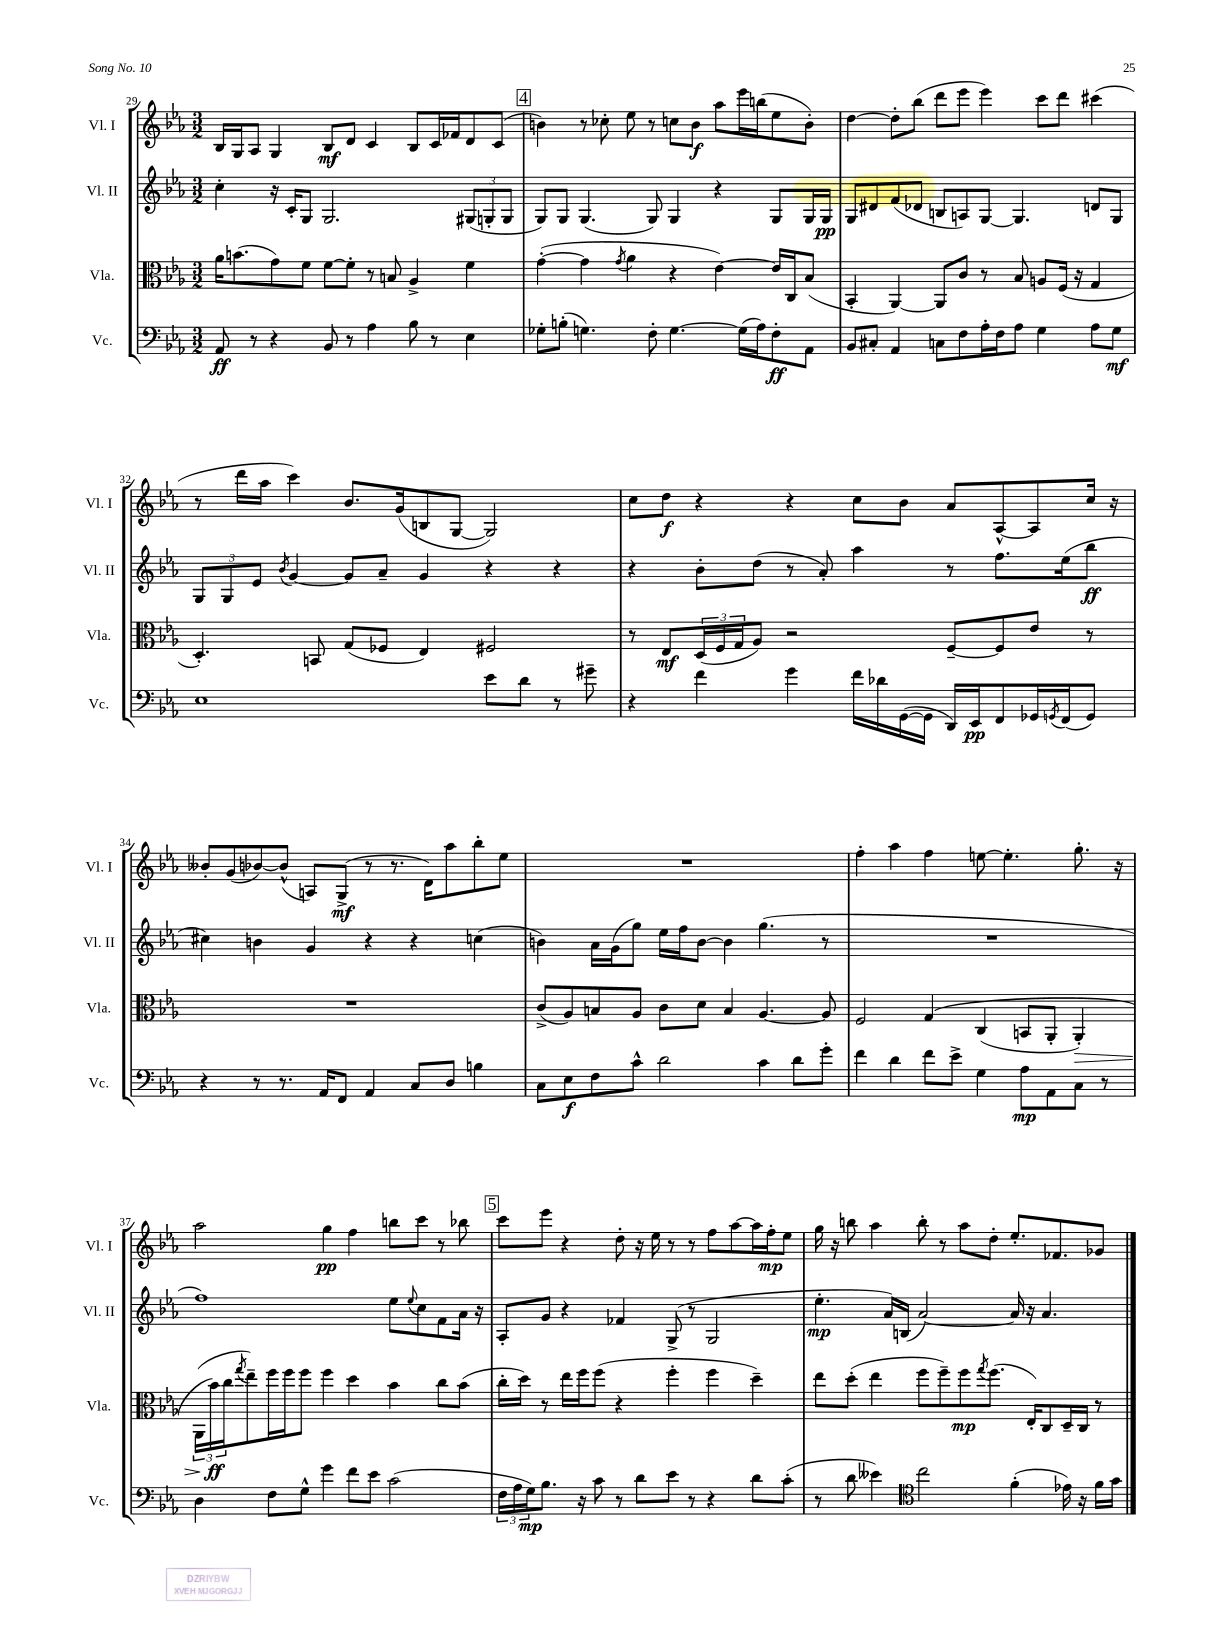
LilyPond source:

<<
\new StaffGroup <<
\new Staff = "s0" \with { instrumentName = "Vl. I" shortInstrumentName = "Vl. I" } {
    \clef treble \key ees \major \numericTimeSignature \time 3/2
    bes16 g16 aes8 g4 bes8\mf d'8 c'4 bes8 c'16 fes'16 d'8 c'8( |
    \mark \markup { \box "4" } b'4) r8 ces''8-. ees''8 r8 c''8 b'8\f aes''8 ees'''16 b''16( ees''8 b'8-.) |
    d''4~ d''8-. bes''8( d'''8 ees'''8 ees'''4) c'''8 d'''8 cis'''4( |
    r8 d'''16 aes''16 c'''4) bes'8. g'16( b8 g8~ g2) |
    c''8 d''8\f r4 r4 c''8 bes'8 aes'8 aes8~-^ aes8 c''16 r16 |
    beses'8-. g'8( bes'8~) bes'8-^( a8) g8->\mf( r8 r8. d'16) aes''8 bes''8-. ees''8 |
    R1. |
    f''4-. aes''4 f''4 e''8~ e''4.-. g''8.-. r16 |
    aes''2 g''4\pp f''4 b''8 c'''8 r8 bes''8 |
    \mark \markup { \box "5" } c'''8 ees'''8 r4 d''8-. r16 ees''16 r8 r8 f''8 aes''8~ aes''16 f''16-.\mp ees''8 |
    g''16 r16 b''8 aes''4 b''8-. r8 aes''8 d''8-. ees''8.-. fes'8. ges'8 \bar "|." |
}
\new Staff = "s1" \with { instrumentName = "Vl. II" shortInstrumentName = "Vl. II" } {
    \clef treble \key ees \major \numericTimeSignature \time 3/2
    c''4-. r16 c'16-. g8 g2. \tuplet 3/2 { gis8( g8-. g8 } |
    \mark \markup { \box "4" } g8) g8 g4.( g8) g4 r4 g8 g16 g16\pp |
    g8 dis'8 f'8( des'8 b8 a8) g8~ g4. d'8 g8 |
    \tuplet 3/2 { g8 g8 ees'8 } \acciaccatura { bes'8 } g'4~ g'8 aes'8-- g'4 r4 r4 |
    r4 bes'8-. d''8( r8 aes'8-.) aes''4 r8 f''8. ees''16( bes''8\ff |
    cis''4) b'4 g'4 r4 r4 c''4( |
    b'4) aes'16 g'16( g''8) ees''16 f''16 b'8~ b'4 g''4.( r8 |
    R1. |
    f''1) ees''8 \appoggiatura { ees''8 } c''8 f'8 aes'16 r16 |
    \mark \markup { \box "5" } aes8-. g'8 r4 fes'4 g8->( r8 g2 |
    ees''4.-.\mp aes'16) b16( aes'2~) aes'16 r16 aes'4. \bar "|." |
}
\new Staff = "s2" \with { instrumentName = "Vla." shortInstrumentName = "Vla." } {
    \clef alto \key ees \major \numericTimeSignature \time 3/2
    aes'16 b'8.( g'8) f'8 f'8~ f'8-. r8 b8 aes4-> f'4 |
    \mark \markup { \box "4" } g'4~-.( g'4 \acciaccatura { g'8 } aes'4 r4 ees'4~) ees'16 c16 bes8( |
    bes,4-. aes,4~) aes,8 c'8 r8 bes8 a8 f16( r16 g4 |
    d4.-.) b,8 g8( fes8 ees4) fis2 |
    r8 ees8\mf \tuplet 3/2 { d16( f16 g16 } aes8) r2 f8~-- f8 ees'8 r8 |
    R1. |
    c'8->( aes8) b8 aes8 c'8 d'8 b4 aes4.~ aes8 |
    f2 g4\( c4( b,8 aes,8-. aes,4-.\>) |
    \tuplet 3/2 { aes,16( bes'16\ff\!\) c''16 } \acciaccatura { g''8 } ees''8--) f''16 f''16 f''8 f''4 d''4 bes'4 c''8 bes'8( |
    \mark \markup { \box "5" } c''16-. d''16) r8 ees''16 f''16 f''8( r4 f''4-. f''4 d''4--) |
    ees''8 d''8-.( ees''4 f''8 f''8--) f''8\mp \acciaccatura { g''8 } f''8.( ees16-.) c8 d16-- c16 r8 \bar "|." |
}
\new Staff = "s3" \with { instrumentName = "Vc." shortInstrumentName = "Vc." } {
    \clef bass \key ees \major \numericTimeSignature \time 3/2
    aes,8\ff r8 r4 bes,8 r8 aes4 bes8 r8 ees4 |
    \mark \markup { \box "4" } ges8-. b8-.( g4.) f8-. g4.~ g16( aes16) f8-.\ff aes,8 |
    bes,8 cis8-. aes,4 c8 f8 aes16-. f16 aes8 g4 aes8 g8\mf |
    ees1 ees'8 d'8 r8 gis'8-- |
    r4 f'4 g'4 f'16 des'16 g,16~( g,16 d,16) ees,16\pp f,8 ges,16 \acciaccatura { g,8 } f,16( g,8) |
    r4 r8 r8. aes,16 f,8 aes,4 c8 d8 b4 |
    c8 ees8\f f8 c'8-^ d'2 c'4 d'8 g'8-. |
    f'4 d'4 f'8 ees'8-> g4 aes8\mp aes,8 c8 r8 |
    d4 f8 g8-^ g'4 f'8 ees'8 c'2( |
    \mark \markup { \box "5" } \tuplet 3/2 { f16 aes16 g16\mp) } bes8. r16 c'8 r8 d'8 ees'8 r8 r4 d'8 c'8-.( |
    r8 d'8 eeses'4) \clef tenor c''2 f'4-.( ees'16) r16 f'16 g'16 \bar "|." |
}
>>
>>
\layout { \context { \Score currentBarNumber = #29 } }
